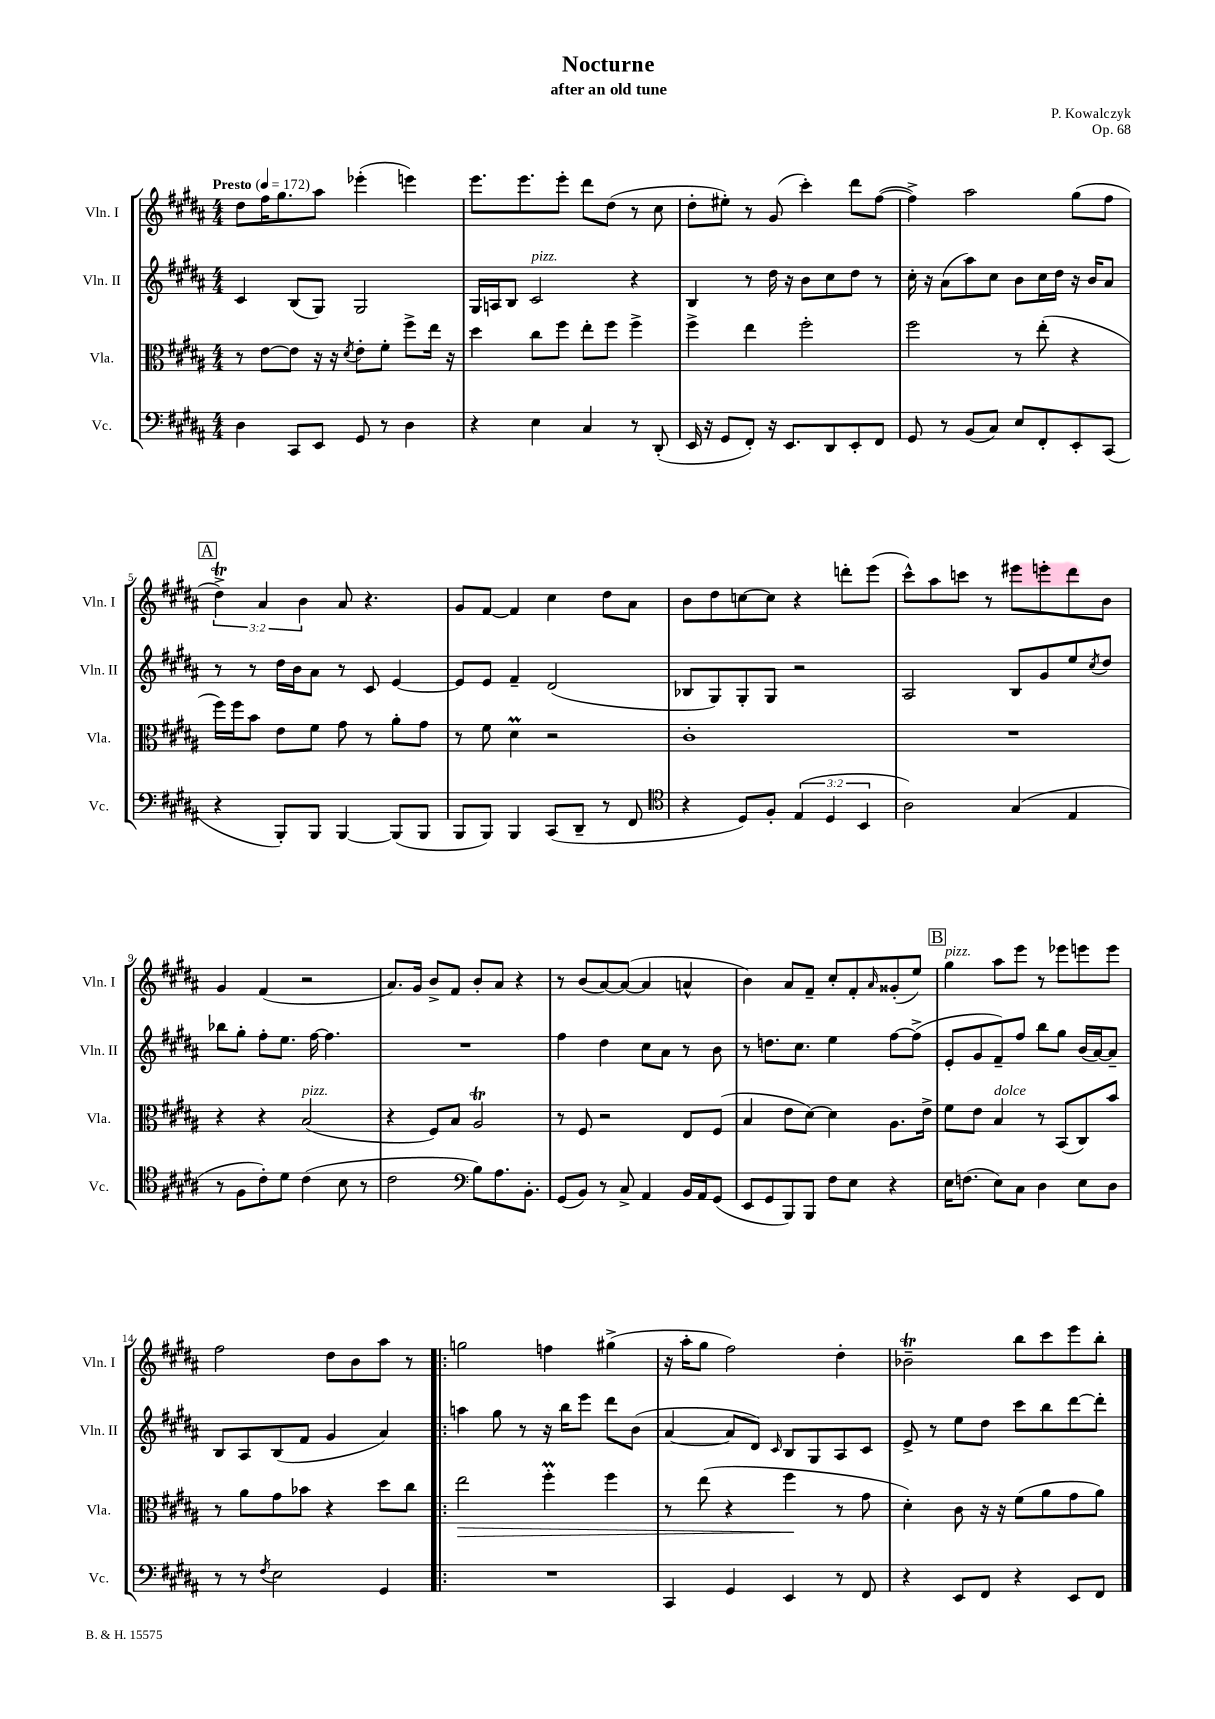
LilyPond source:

\header { title = "Nocturne" composer = "P. Kowalczyk" subtitle = "after an old tune" opus = "Op. 68" }
<<
\new StaffGroup <<
\new Staff = "s0" \with { instrumentName = "Vln. I" shortInstrumentName = "Vln. I" } {
    \clef treble \key b \major \numericTimeSignature \time 4/4 \override Staff.TupletNumber.text = #tuplet-number::calc-fraction-text \tempo "Presto" 4 = 172
    dis''8 fis''16 gis''8. ais''8 ees'''4-.( e'''4) |
    e'''8. e'''8. e'''8-. dis'''8 dis''8( r8 cis''8 |
    dis''8-. eis''8-.) r8 gis'8( cis'''4-.) dis'''8 fis''8~( |
    fis''4->) ais''2 gis''8( fis''8 |
    \mark \markup { \box "A" } \tuplet 3/2 { dis''4->\trill) ais'4 b'4 } ais'8 r4. |
    gis'8 fis'8~ fis'4 cis''4 dis''8 ais'8 |
    b'8 dis''8 c''8~ c''8 r4 d'''8-. e'''8( |
    cis'''8-^) ais''8 c'''8 r8 eis'''8 e'''8-. dis'''8 b'8 |
    gis'4 fis'4( r2 |
    ais'8.) gis'16 b'8-> fis'8 b'8-. ais'8 r4 |
    r8 b'8( ais'8~) ais'8~( ais'4 a'4-^ |
    b'4) ais'8 fis'8-- cis''8-. fis'8-. \grace { ais'16 } gisis'8-.( e''8) |
    \mark \markup { \box "B" } gis''4^\markup { \italic "pizz." } ais''8 e'''8 r8 ees'''8 e'''8 e'''8 |
    fis''2 dis''8 b'8 ais''8 r8 |
    \bar ".|:" g''2 f''4 gis''4->( |
    r16 ais''16-. gis''8 fis''2) dis''4-. |
    bes'2--\trill b''8 cis'''8 e'''8 b''8-. \bar "|." |
}
\new Staff = "s1" \with { instrumentName = "Vln. II" shortInstrumentName = "Vln. II" } {
    \clef treble \key b \major \numericTimeSignature \time 4/4
    cis'4 b8( gis8) gis2 |
    gis16 a16 b8 cis'2^\markup { \italic "pizz." } r4 |
    b4 r8 dis''16 r16 b'8 cis''8 dis''8 r8 |
    cis''16-. r16 ais'8( ais''8) cis''8 b'8 cis''16 dis''16 r16 b'16 ais'8 |
    \mark \markup { \box "A" } r8 r8 dis''16 b'16 ais'8 r8 cis'8 e'4~ |
    e'8 e'8 fis'4-- dis'2( |
    bes8 gis8) gis8-. gis8 r2 |
    ais2 b8 gis'8 e''8 \acciaccatura { cis''8 } dis''8 |
    bes''8 gis''8-. fis''8-. e''8. fis''16~ fis''4. |
    R1 |
    fis''4 dis''4 cis''8 ais'8 r8 b'8 |
    r8 d''8. cis''8. e''4 fis''8~ fis''8->( |
    \mark \markup { \box "B" } e'8-. gis'8 fis'8--) fis''8 b''8 gis''8 b'16( ais'16~) ais'8-- |
    b8 ais8 b8( fis'8 gis'4 ais'4) |
    \bar ".|:" a''4 gis''8 r8 r16 b''16 e'''8 dis'''8 b'8( |
    ais'4~ ais'8 dis'8) \grace { cis'16 } b8 gis8 ais8 cis'8 |
    e'8-> r8 e''8 dis''8 cis'''8 b''8 dis'''8~ dis'''8-. \bar "|." |
}
\new Staff = "s2" \with { instrumentName = "Vla." shortInstrumentName = "Vla." } {
    \clef alto \key b \major \numericTimeSignature \time 4/4
    r8 e'8~ e'8 r16 r16 \acciaccatura { dis'8 } e'8-. fis'8-. fis''8-> e''16 r16 |
    dis''4 cis''8 fis''8 e''8-. fis''8 fis''4-> |
    fis''4-> e''4 fis''2-. |
    fis''2 r8 e''8-.( r4 |
    \mark \markup { \box "A" } fis''16) fis''16 b'8 e'8 fis'8 gis'8 r8 ais'8-. gis'8 |
    r8 fis'8 dis'4\prall r2 |
    cis'1-. |
    R1 |
    r4 r4 b2^\markup { \italic "pizz." }( |
    r4 fis8) b8 ais2\trill |
    r8 fis8 r2 e8 fis8( |
    b4 e'8 dis'8~) dis'4 ais8. e'16-> |
    \mark \markup { \box "B" } fis'8 e'8 b4^\markup { \italic "dolce" } r8 b,8( cis8) b'8 |
    r8 ais'8 gis'8 bes'8 r4 dis''8 cis''8 |
    \bar ".|:" e''2\> fis''4-.\prall fis''4 |
    r8 e''8( r4 fis''4\! r8 gis'8 |
    dis'4-.) cis'8 r16 r16 fis'8( ais'8 gis'8 ais'8) \bar "|." |
}
\new Staff = "s3" \with { instrumentName = "Vc." shortInstrumentName = "Vc." } {
    \clef bass \key b \major \numericTimeSignature \time 4/4 \override Staff.TupletNumber.text = #tuplet-number::calc-fraction-text
    dis4 cis,8 e,8 gis,8 r8 dis4 |
    r4 e4 cis4 r8 dis,8-.( |
    e,16 r16 gis,8 fis,8-.) r16 e,8. dis,8 e,8-. fis,8 |
    gis,8 r8 b,8( cis8) e8 fis,8-. e,8-. cis,8( |
    \mark \markup { \box "A" } r4 b,,8-.) b,,8 b,,4~ b,,8( b,,8 |
    b,,8 b,,8) b,,4 cis,8( dis,8-- r8 fis,8 |
    \clef tenor r4 dis8) fis8-. \tuplet 3/2 { e4( dis4 b,4 } |
    ais2) gis4( e4 |
    r8 fis8 cis'8-.) dis'8 cis'4( b8 r8 |
    cis'2 \clef bass b8) ais8. b,8.-. |
    gis,8( b,8) r8 cis8-> ais,4 b,16 ais,16 gis,8( |
    e,8 gis,8 b,,8) b,,8 fis8 e8 r4 |
    \mark \markup { \box "B" } e16 f8.( e8) cis8 dis4 e8 dis8 |
    r8 r8 \acciaccatura { fis8 } e2 gis,4 |
    \bar ".|:" R1 |
    cis,4 gis,4 e,4 r8 fis,8 |
    r4 e,8 fis,8 r4 e,8 fis,8 \bar "|." |
}
>>
>>
